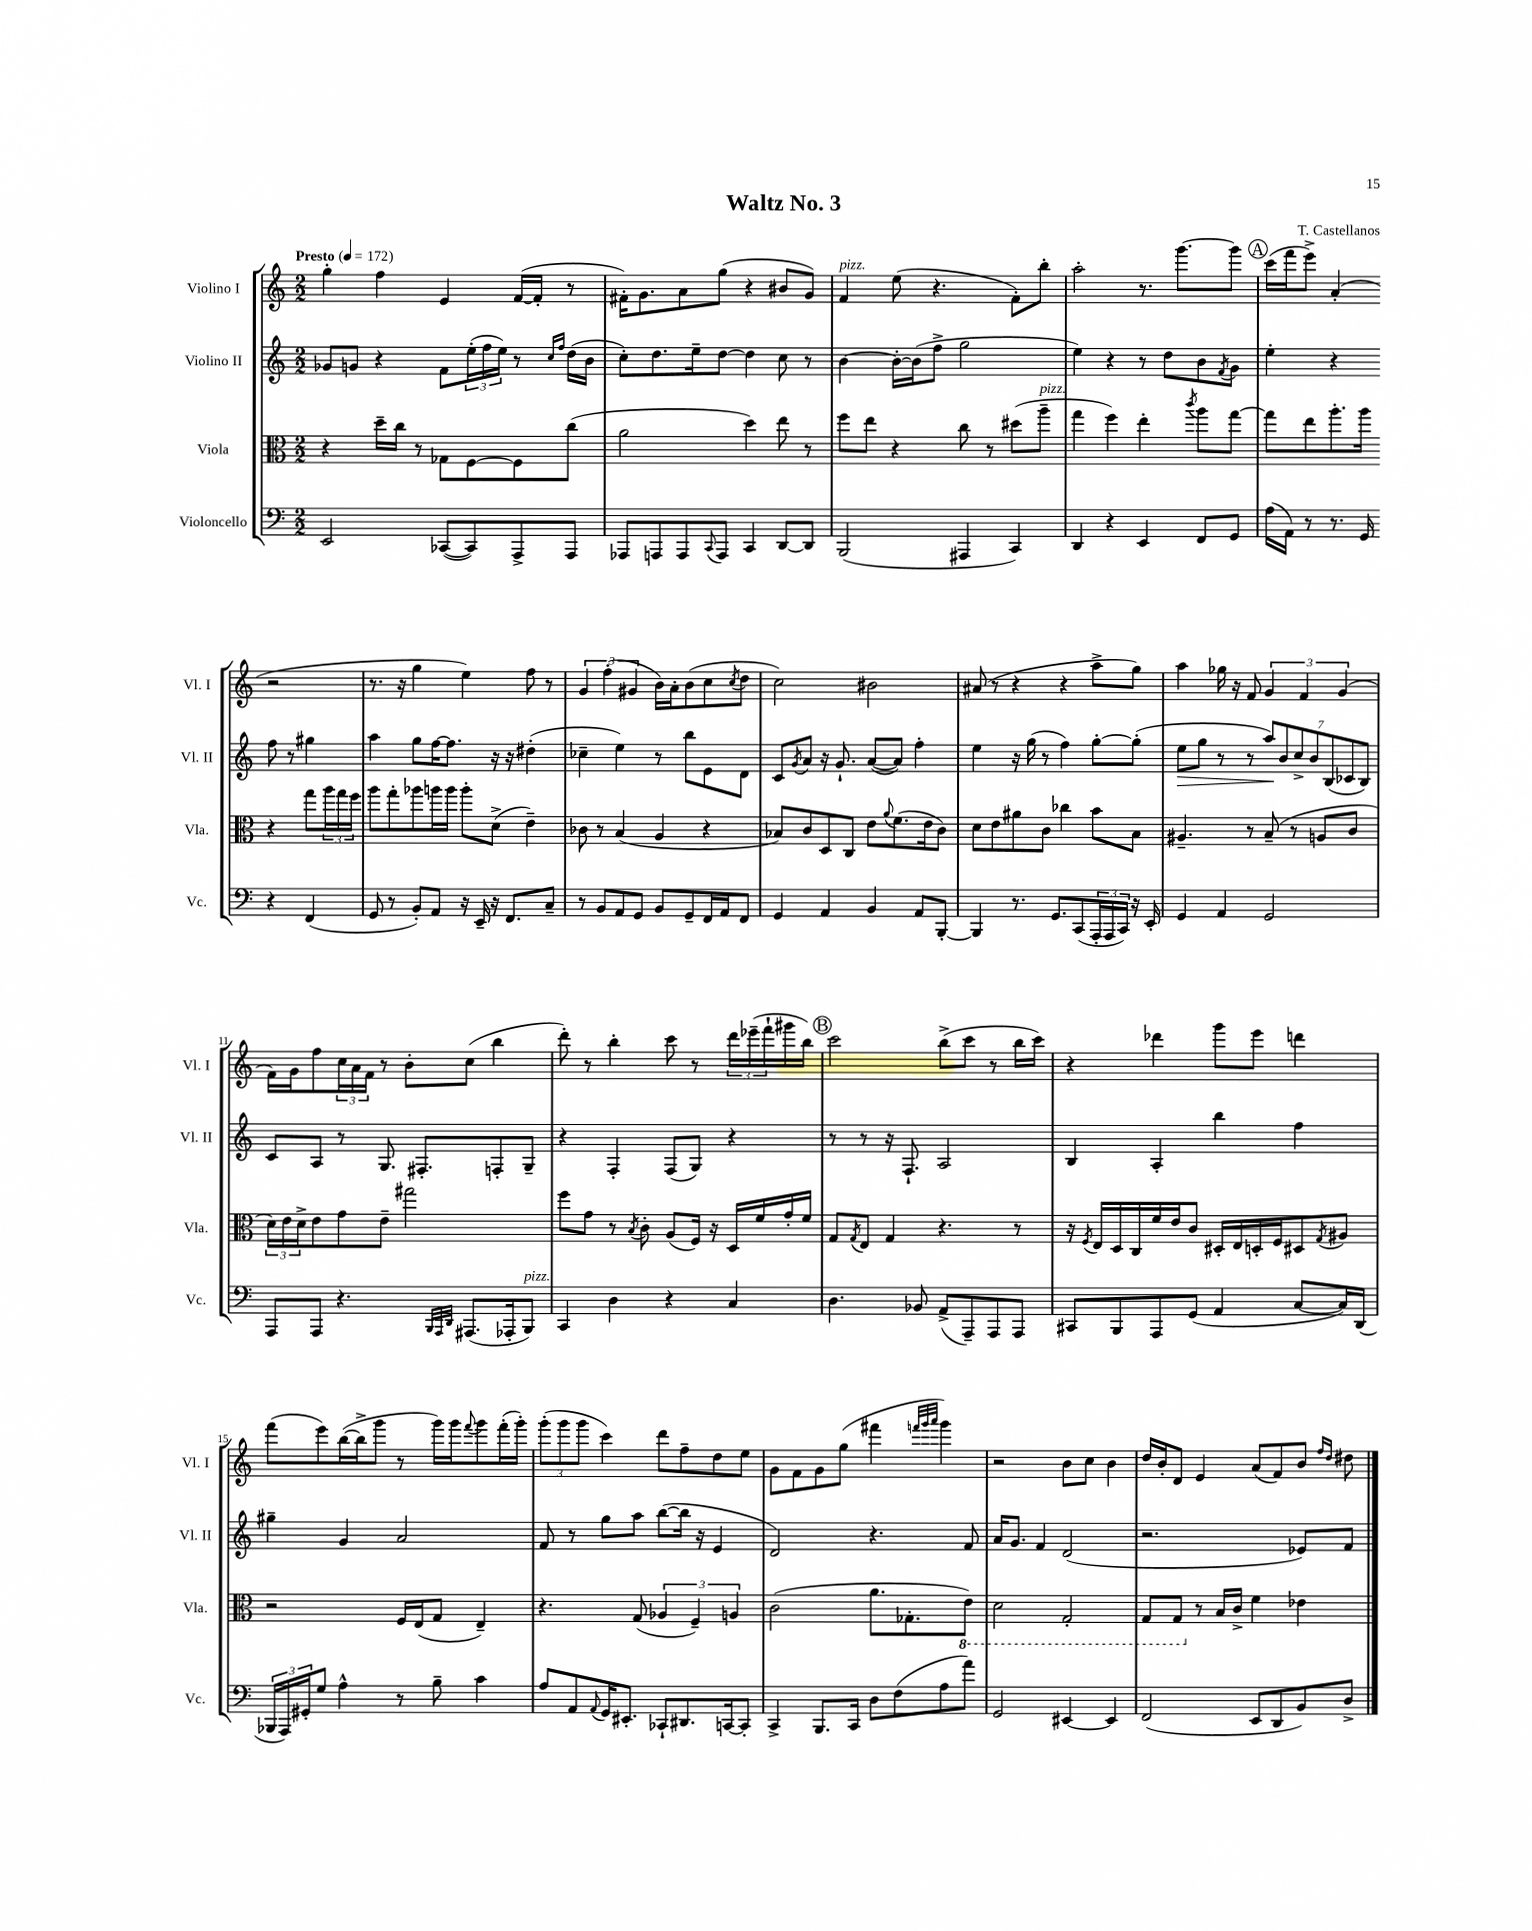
\header { title = "Waltz No. 3" composer = "T. Castellanos" }
<<
\new StaffGroup <<
\new Staff = "s0" \with { instrumentName = "Violino I" shortInstrumentName = "Vl. I" } {
    \clef treble \key c \major \numericTimeSignature \time 2/2 \tempo "Presto" 4 = 172
    g''4-. f''4 e'4 f'16~( f'16-. r8 |
    fis'16-.) g'8. a'8 g''8( r4 bis'8 g'8) |
    f'4^\markup { \italic "pizz." } e''8( r4. f'8-.) b''8-. |
    a''2-. r8. g'''8.~ g'''8 |
    \mark \markup { \circle "A" } c'''16( f'''16 e'''8->) a'4-.( r2 |
    r8. r16 g''4 e''4) f''8 r8 |
    \tuplet 3/2 { g'4 f''4-.( gis'4 } b'16) a'16-. b'8( c''8 \acciaccatura { c''8 } d''8 |
    c''2) bis'2 |
    ais'8( r8 r4 r4 a''8-> g''8) |
    a''4 ges''16 r16 f'8 \tuplet 3/2 { g'4 f'4 g'4( } |
    f'16) g'16 f''8 \tuplet 3/2 { c''16 a'16 f'16 } r8 b'8-. c''8( b''4 |
    d'''8-.) r8 b''4-. c'''8 r8 \tuplet 3/2 { d'''16 ees'''16--( f'''16-! } gis'''16 b''16) |
    \mark \markup { \circle "B" } c'''2 b''8->( c'''8 r8 b''16 c'''16) |
    r4 des'''4 g'''8 e'''8 d'''4 |
    f'''8( e'''8) b''16~( b''16-> g'''8 r8 g'''16) g'''16 \appoggiatura { f'''8 } g'''8 f'''16-.( g'''16-.) |
    \tuplet 3/2 { g'''8-.( g'''8 g'''8 } c'''4) d'''8 f''8-- d''8 e''8 |
    g'8 f'8 g'8 g''8( fis'''4 \grace { f'''32 g'''32 a'''32 } g'''4) |
    r2 b'8 c''8 b'4 |
    d''16 b'16-. d'8 e'4 a'8( f'8) b'8 \grace { f''16 d''16 } dis''8 \bar "|." |
}
\new Staff = "s1" \with { instrumentName = "Violino II" shortInstrumentName = "Vl. II" } {
    \clef treble \key c \major \numericTimeSignature \time 2/2
    ges'8 g'8 r4 f'8 \tuplet 3/2 { e''16-.( f''16 e''16) } r8 \grace { c''16 f''16 } d''16( b'16 |
    c''8-.) d''8. e''16-- d''8~ d''4 c''8 r8 |
    b'4~ b'16~-. b'16( f''8-> g''2 |
    e''4) r4 r8 d''8 b'8 \acciaccatura { f'8 } g'8 |
    \mark \markup { \circle "A" } e''4-. r4 f''8 r8 gis''4 |
    a''4 g''8 f''16~ f''8. r16 r16 dis''4-.( |
    ces''4-- e''4) r8 b''8 e'8 d'8 |
    c'8 \acciaccatura { g'8 } a'8 r16 g'8.-! a'8~( a'8) f''4-. |
    e''4 r16 g''16( r8 f''4) g''8~-. g''8-.( |
    e''8\> g''8 r8 r8 \tuplet 7/4 { a''8\!) b'8 c''8-> b'8 b8( ces'8 b8) } |
    c'8 a8 r8 g8. fis8.-. f8-. g8-- |
    r4 f4-. f8( g8) r4 |
    \mark \markup { \circle "B" } r8 r8 r16 f8.-! a2 |
    b4 a4-. b''4 f''4 |
    gis''4-- g'4 a'2 |
    f'8 r8 g''8 a''8 b''8~( b''16 r16 e'4 |
    d'2) r4. f'8 |
    a'16 g'8. f'4 d'2( |
    r2. ees'8) f'8 \bar "|." |
}
\new Staff = "s2" \with { instrumentName = "Viola" shortInstrumentName = "Vla." } {
    \clef alto \key c \major \numericTimeSignature \time 2/2
    r4 d''16-- c''16 r8 ges8 f8~ f8 c''8( |
    a'2 d''4) e''8 r8 |
    f''8 e''8 r4 c''8 r8 dis''8( a''8--^\markup { \italic "pizz." } |
    g''4 f''4) e''4-. \acciaccatura { c'''8 } a''8 g''8~ |
    \mark \markup { \circle "A" } g''8 e''8 a''8.-. a''16 r4 g''8 \tuplet 3/2 { a''16 g''16 f''16 } |
    a''8 g''8-. aes''8 a''16 a''16 a''8-. d'8->( e'4--) |
    ces'8 r8 b4( a4 r4 |
    bes8) c'8 d8 c8 e'8 \appoggiatura { a'8 } f'8.( e'16 c'8) |
    d'8 e'8 ais'8 c'8 ces''4 b'8 b8 |
    ais4.-- r8 b8--( r8 a8 c'8 |
    \tuplet 3/2 { d'16) e'16 d'16-> } e'8 g'8 e'8-- gis''2 |
    f''8 g'8 r8 \acciaccatura { b8 } c'8-. a8( f16) r16 d16 f'16 g'16-. f'16 |
    \mark \markup { \circle "B" } g8 \acciaccatura { g8 } e8 g4 r4. r8 |
    r16 \acciaccatura { f8 } e16 d16 c16 f'16 e'16 c'8 dis16-. e16 d16-. f16 dis8 \acciaccatura { g8 } ais8 |
    r2 f16 e16( g8 e4--) |
    r4. g8( \tuplet 3/2 { aes4 f4--) a4 } |
    c'2( a'8. ges8.-. \ottava #-1 e8) |
    d2 g,2-. |
    g,8 g,8 \ottava #0 r8 b16 c'16-> f'4 ees'4 \bar "|." |
}
\new Staff = "s3" \with { instrumentName = "Violoncello" shortInstrumentName = "Vc." } {
    \clef bass \key c \major \numericTimeSignature \time 2/2
    e,2 ces,8~( ces,8) a,,8-> a,,8 |
    aes,,8 a,,8 a,,8 \appoggiatura { c,8 } a,,8 c,4 d,8~ d,8 |
    b,,2( ais,,4 c,4) |
    d,4 r4 e,4 f,8 g,8 |
    \mark \markup { \circle "A" } a16( a,16) r8 r8. g,16 r4 f,4( |
    g,8 r8 b,8-.) a,8 r16 e,16-- r16 f,8. c8-- |
    r8 b,8 a,8 g,8 b,8 g,8-- f,16 a,16 f,8 |
    g,4 a,4 b,4 a,8 b,,8~-. |
    b,,4 r8. g,8. c,8( \tuplet 3/2 { a,,16-. a,,16 c,16) } r16 e,16-. |
    g,4 a,4 g,2 |
    a,,8 a,,8 r4. \grace { b,,32 a,,32 d,32 } ais,,8.( aes,,16-. b,,8^\markup { \italic "pizz." }) |
    c,4 d4 r4 c4 |
    \mark \markup { \circle "B" } d4. bes,8 a,8->( a,,8--) a,,8 a,,8 |
    cis,8 b,,8 a,,8 g,8( a,4 c8~ c16) d,16( |
    \tuplet 3/2 { bes,,16 a,,16) gis,16-. } g8 a4-^ r8 b8-- c'4 |
    a8 a,8 \appoggiatura { a,8 } g,16 eis,8.-. ces,8-! dis,8. c,16~ c,8-. |
    c,4-> b,,8. c,16 d8 f8( a8 a'8) |
    g,2 eis,4~ eis,4 |
    f,2( e,8 d,8 b,8) d8-> \bar "|." |
}
>>
>>
